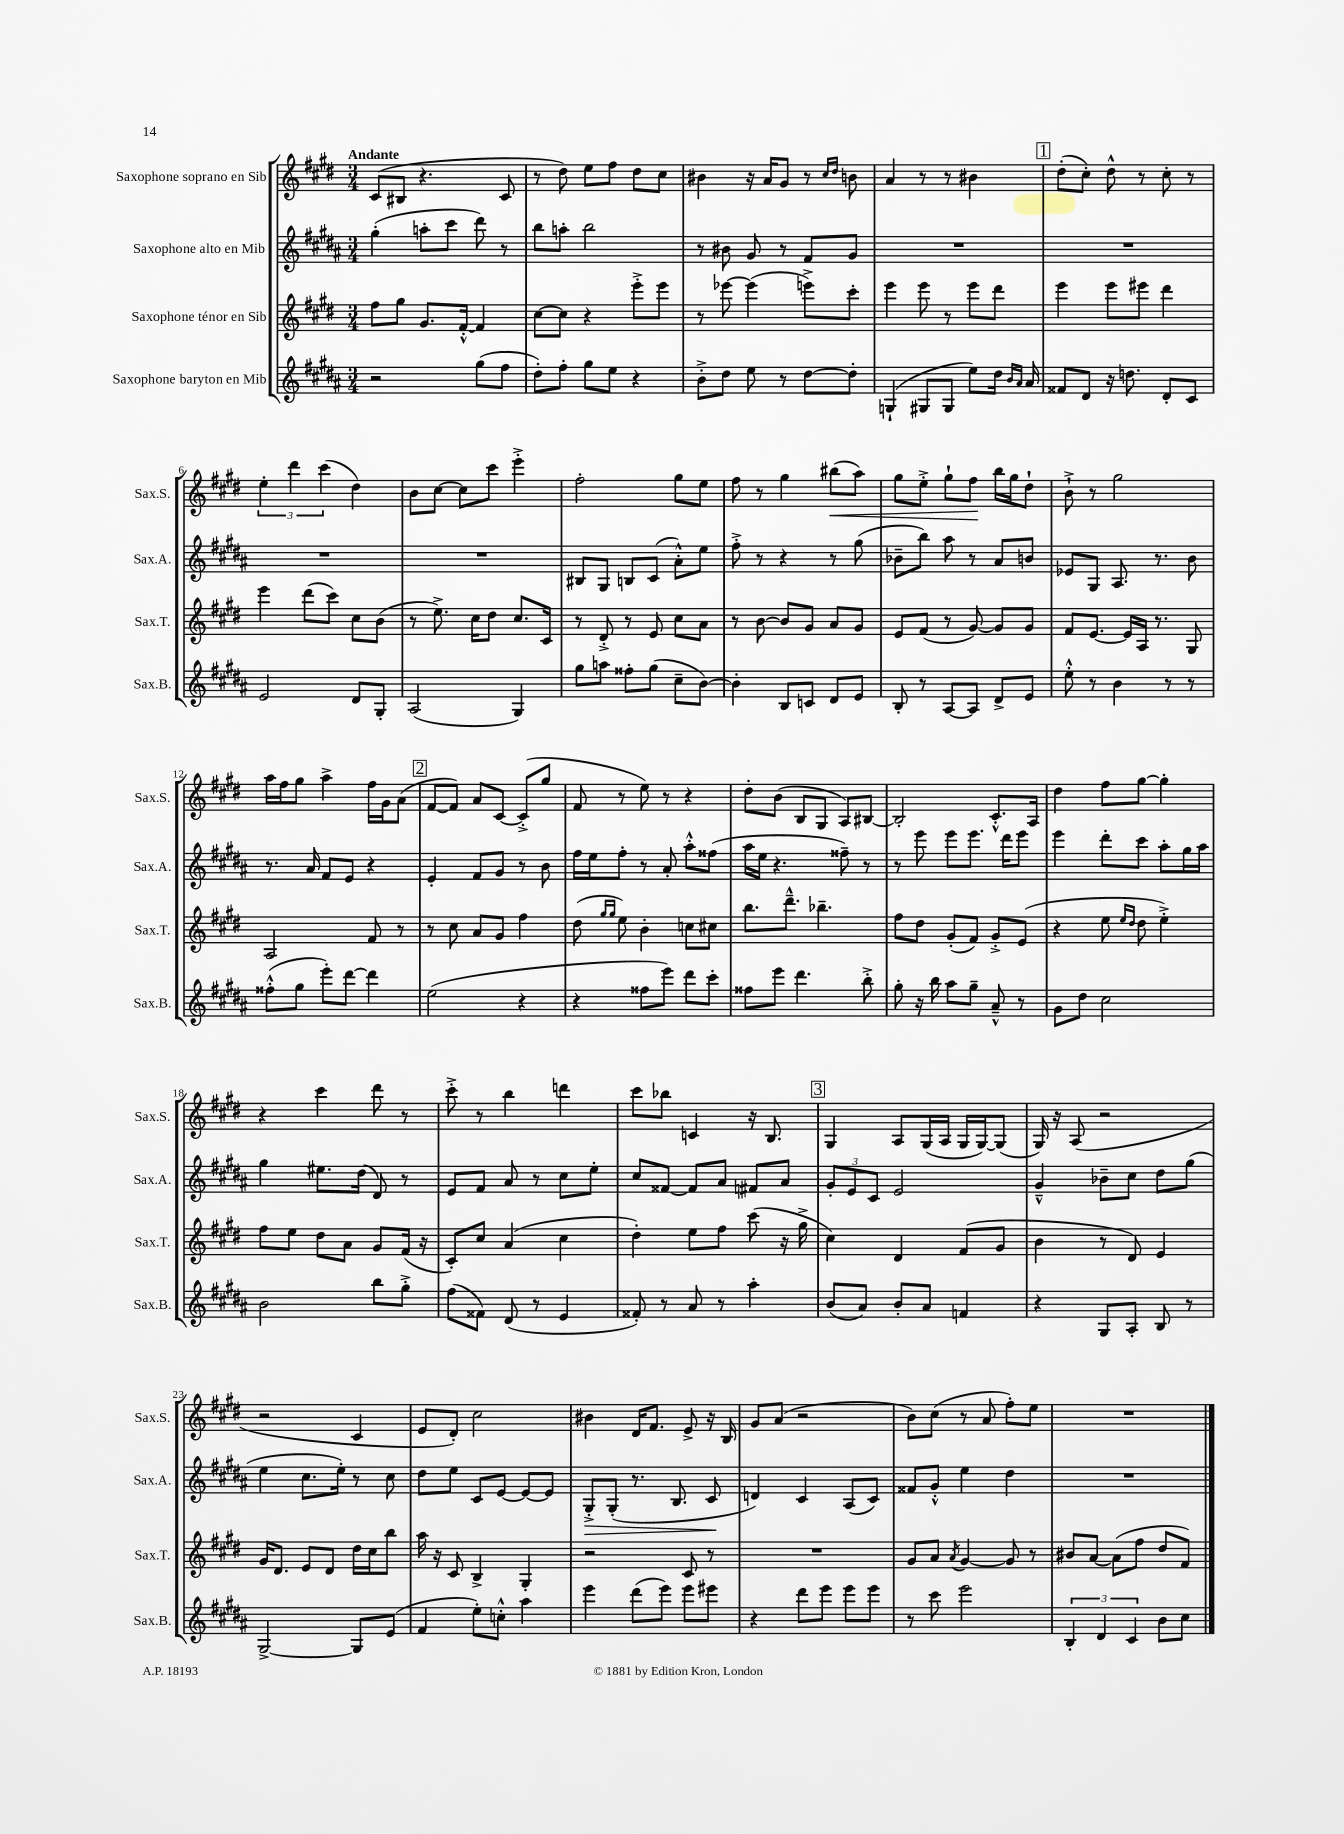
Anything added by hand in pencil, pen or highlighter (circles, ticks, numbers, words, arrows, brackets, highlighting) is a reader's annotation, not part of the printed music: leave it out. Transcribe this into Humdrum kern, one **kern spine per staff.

**kern	**kern	**kern	**kern
*staff4	*staff3	*staff2	*staff1
*clefG2	*clefG2	*clefG2	*clefG2
*k[f#c#g#d#a#]	*k[f#c#g#d#]	*k[f#c#g#d#a#]	*k[f#c#g#d#]
*M3/4	*M3/4	*M3/4	*M3/4
2r	8ff#	(4gg#'	(8c#
.	8gg#	.	8B#
.	8.g#	8aa'	4.r
.	.	8ccc#	.
.	[16f#'^^	.	.
(8gg#	4f#]	8ddd#)	.
8ff#	.	8r	8c#
=	=	=	=
8dd#')	[8cc#	8bb	8r
8ff#'	8cc#]	8aa'	8dd#)
8gg#	4r	2bb	8ee
8ee	.	.	8ff#
4r	8eee'^	.	8dd#
.	8eee	.	8cc#
=	=	=	=
8b'^	8r	8r	4b#
8dd#	[8eee-	8b#	.
8ee	(4eee-]	8g#	16r
.	.	.	16a
8r	.	8r	8g#
[8dd#	8eee^)	8f#	8r
.	.	.	16qqcc#
.	.	.	16qqdd#
8dd#']	8ccc#'	8g#	8b
=	=	=	=
(4G`	4eee	2.r	4a
8G#	8eee	.	8r
8G#	8r	.	8r
8ee)	8eee	.	4b#
16dd#	8ddd#	.	.
16qqb	.	.	.
16qqa#	.	.	.
16a#	.	.	.
=	=	=	=
8f##	4eee	2.r	(8dd#'
8d#	.	.	8cc#')
16r	8eee	.	8dd#^^
8.dd	.	.	.
.	8eee#	.	8r
8d#'	4ddd#	.	8cc#'
8c#	.	.	8r
=	=	=	=
2e	4eee	2.r	6ee'
.	.	.	6ddd#
.	(8ddd#	.	.
.	.	.	(6ccc#
.	8ccc#)	.	.
8d#	8cc#	.	4dd#)
8G#'	(8b	.	.
=	=	=	=
(2A#	8r	2.r	8b
.	8.ee^)	.	[8cc#
.	.	.	8cc#]
.	16cc#	.	.
.	8dd#	.	8ccc#
4G#)	8.cc#	.	4eee'^
.	16c#	.	.
=	=	=	=
8gg#	8r	8B#	2ff#'
8aa	8d#'^	8G#	.
8ff##'	8r	8B	.
(8gg#	8e	(8c#	.
8cc#~	8cc#	8a#'^^)	8gg#
[8b)	8a	8ee	8ee
=	=	=	=
4b']	8r	8ff#'^	8ff#
.	[8b	8r	8r
8B	8b]	4r	4gg#
8c	8g#	.	.
8d#	8a	8r	(8bb#
8e	8g#	(8gg#	8aa)
=	=	=	=
8B'	8e	8b-~	8gg#
8r	(8f#	8bb)	8ee'^
[8A#	8r	8aa#	8gg#`
8A#]	[8g#)	8r	8ff#
8d#^	8g#]	8a#	16bb
.	.	.	16gg#
8e	8g#	8b	8dd#`
=	=	=	=
8ee'^^	8f#	8e-	8b`^
8r	[8.e	8G#	8r
4b	.	8.A#	2gg#
.	16e]	.	.
.	16A	.	.
.	8.r	8.r	.
8r	.	.	.
8r	8G#	8b	.
=	=	=	=
(8ff##'^^	2A	8.r	16aa
.	.	.	16ff#
8gg#	.	.	8gg#
.	.	16a#	.
8eee')	.	8f#	4aa^
[8ddd#	.	8e	.
4ddd#]	8f#	4r	16ff#
.	.	.	16g#
.	8r	.	(8a
=	=	=	=
(2ee	8r	4e'	[8f#
.	8cc#	.	8f#])
.	8a	8f#	8a
.	8g#	8g#	[8c#
4r	4ff#	8r	(8c#'^]
.	.	8b	8gg#
=	=	=	=
4r	(8dd#	16ff#	8f#
.	.	16ee	.
.	16qqgg#	.	.
.	16qqgg#	.	.
.	8ee)	8ff#'	8r
8ff##	4b'	8r	8ee)
8eee)	.	8a#'	8r
8ddd#	8cc	8aa#'^^	4r
8ccc#'	8cc#	(8ff##	.
=	=	=	=
8ff##	8.bb	16aa#	8dd#'
.	.	16ee	.
8eee	.	4.r	(8b
.	8.ddd#~^^	.	.
4.ddd#	.	.	8B
.	4.bb-~	.	8G#
.	.	8ff##~)	8A)
8bb'^	.	8r	[8B#
=	=	=	=
8gg#'	8ff#	8r	2B#']
16r	8dd#	8eee	.
16bb	.	.	.
8aa#	(8g#'	8eee	.
8gg#~	8f#)	8.eee	.
8a#~^^	8g#'^	.	8.c#'^^
.	.	16ddd#	.
8r	(8e	8eee	.
.	.	.	16A
=	=	=	=
8g#	4r	4eee	4dd#
8dd#	.	.	.
2cc#	8ee	8ddd#'	8ff#
.	16qqee	.	.
.	16qqdd#	.	.
.	8dd#	8ccc#	[8gg#
.	4ee'^)	8aa#'	4gg#']
.	.	16gg#	.
.	.	16aa#	.
=	=	=	=
2b	8ff#	4gg#	4r
.	8ee	.	.
.	8dd#	8.ee#	4ccc#
.	8a	.	.
.	.	(16dd#	.
8bb	8g#	8d#)	8ddd#
8gg#'^	(16f#	8r	8r
.	16r	.	.
=	=	=	=
(8ff#	8c#')	8e	8ccc#'^
8f##)	8cc#	8f#	8r
(8d#	(4a	8a#	4bb
8r	.	8r	.
4e	4cc#	8cc#	4ddd
.	.	8ee'	.
=	=	=	=
8f##')	4dd#')	8cc#	8ccc#
8r	.	[8f##	8bb-
8a#	8ee	8f##]	4c
8r	8ff#	8a#	.
4aa#'	(8ccc#	8f#	16r
.	.	.	8.B
.	16r	8a#	.
.	16gg#^	.	.
=	=	=	=
(8b	4cc#)	12g#'	4G#
.	.	12e	.
8a#)	.	.	.
.	.	12c#	.
8b'	4d#	2e	8A
8a#	.	.	(16G#
.	.	.	16A
4f	(8f#	.	16G#
.	.	.	[16G#)
.	8g#	.	(8G#]
=	=	=	=
4r	4b	4g#~^^	16G#)
.	.	.	16r
.	.	.	(8A
8G#	8r	8b-~	2r
8A#'	8d#)	8cc#	.
8B	4e	8dd#	.
8r	.	(8gg#	.
=	=	=	=
[2G#^	16g#	4ee	2r
.	8.d#	.	.
.	8e	8.cc#	.
.	8d#	.	.
.	.	16ee')	.
8G#]	16dd#	8r	4c#
.	16cc#	.	.
(8e	8bb	8cc#	.
=	=	=	=
4f#	16aa	8dd#	8e
.	16r	.	.
.	8c#	8ee	8d#')
8ee')	4B^	8c#	2cc#
8cc'^^	.	[8e	.
4aa#	4G#'	8e_	.
.	.	8e]	.
=	=	=	=
4eee	2r	8G#'^	4b#
.	.	(8G#'	.
(8ddd#	.	8.r	16d#
.	.	.	8.f#
8eee)	.	.	.
.	.	8.B	.
8eee	8c#	.	8e^
8eee#	8r	8c#	16r
.	.	.	16B
=	=	=	=
4r	2.r	4d)	8g#
.	.	.	(8a
8ddd#	.	4c#	2r
8eee	.	.	.
8eee	.	(8A#	.
8eee	.	8c#)	.
=	=	=	=
8r	8g#	8f##	8b)
8ccc#	8a	8g#'^^	(8cc#
.	8qa	.	.
2eee	[4g#	4ee	8r
.	.	.	8a
.	8g#]	4dd#	8ff#')
.	8r	.	8ee
=	=	=	=
6B'	8b#	2.r	2.r
.	[8a	.	.
6d#	.	.	.
.	(8a]	.	.
6c#	.	.	.
.	8ff#	.	.
8b	8dd#	.	.
8cc#	8f#)	.	.
==	==	==	==
*-	*-	*-	*-
